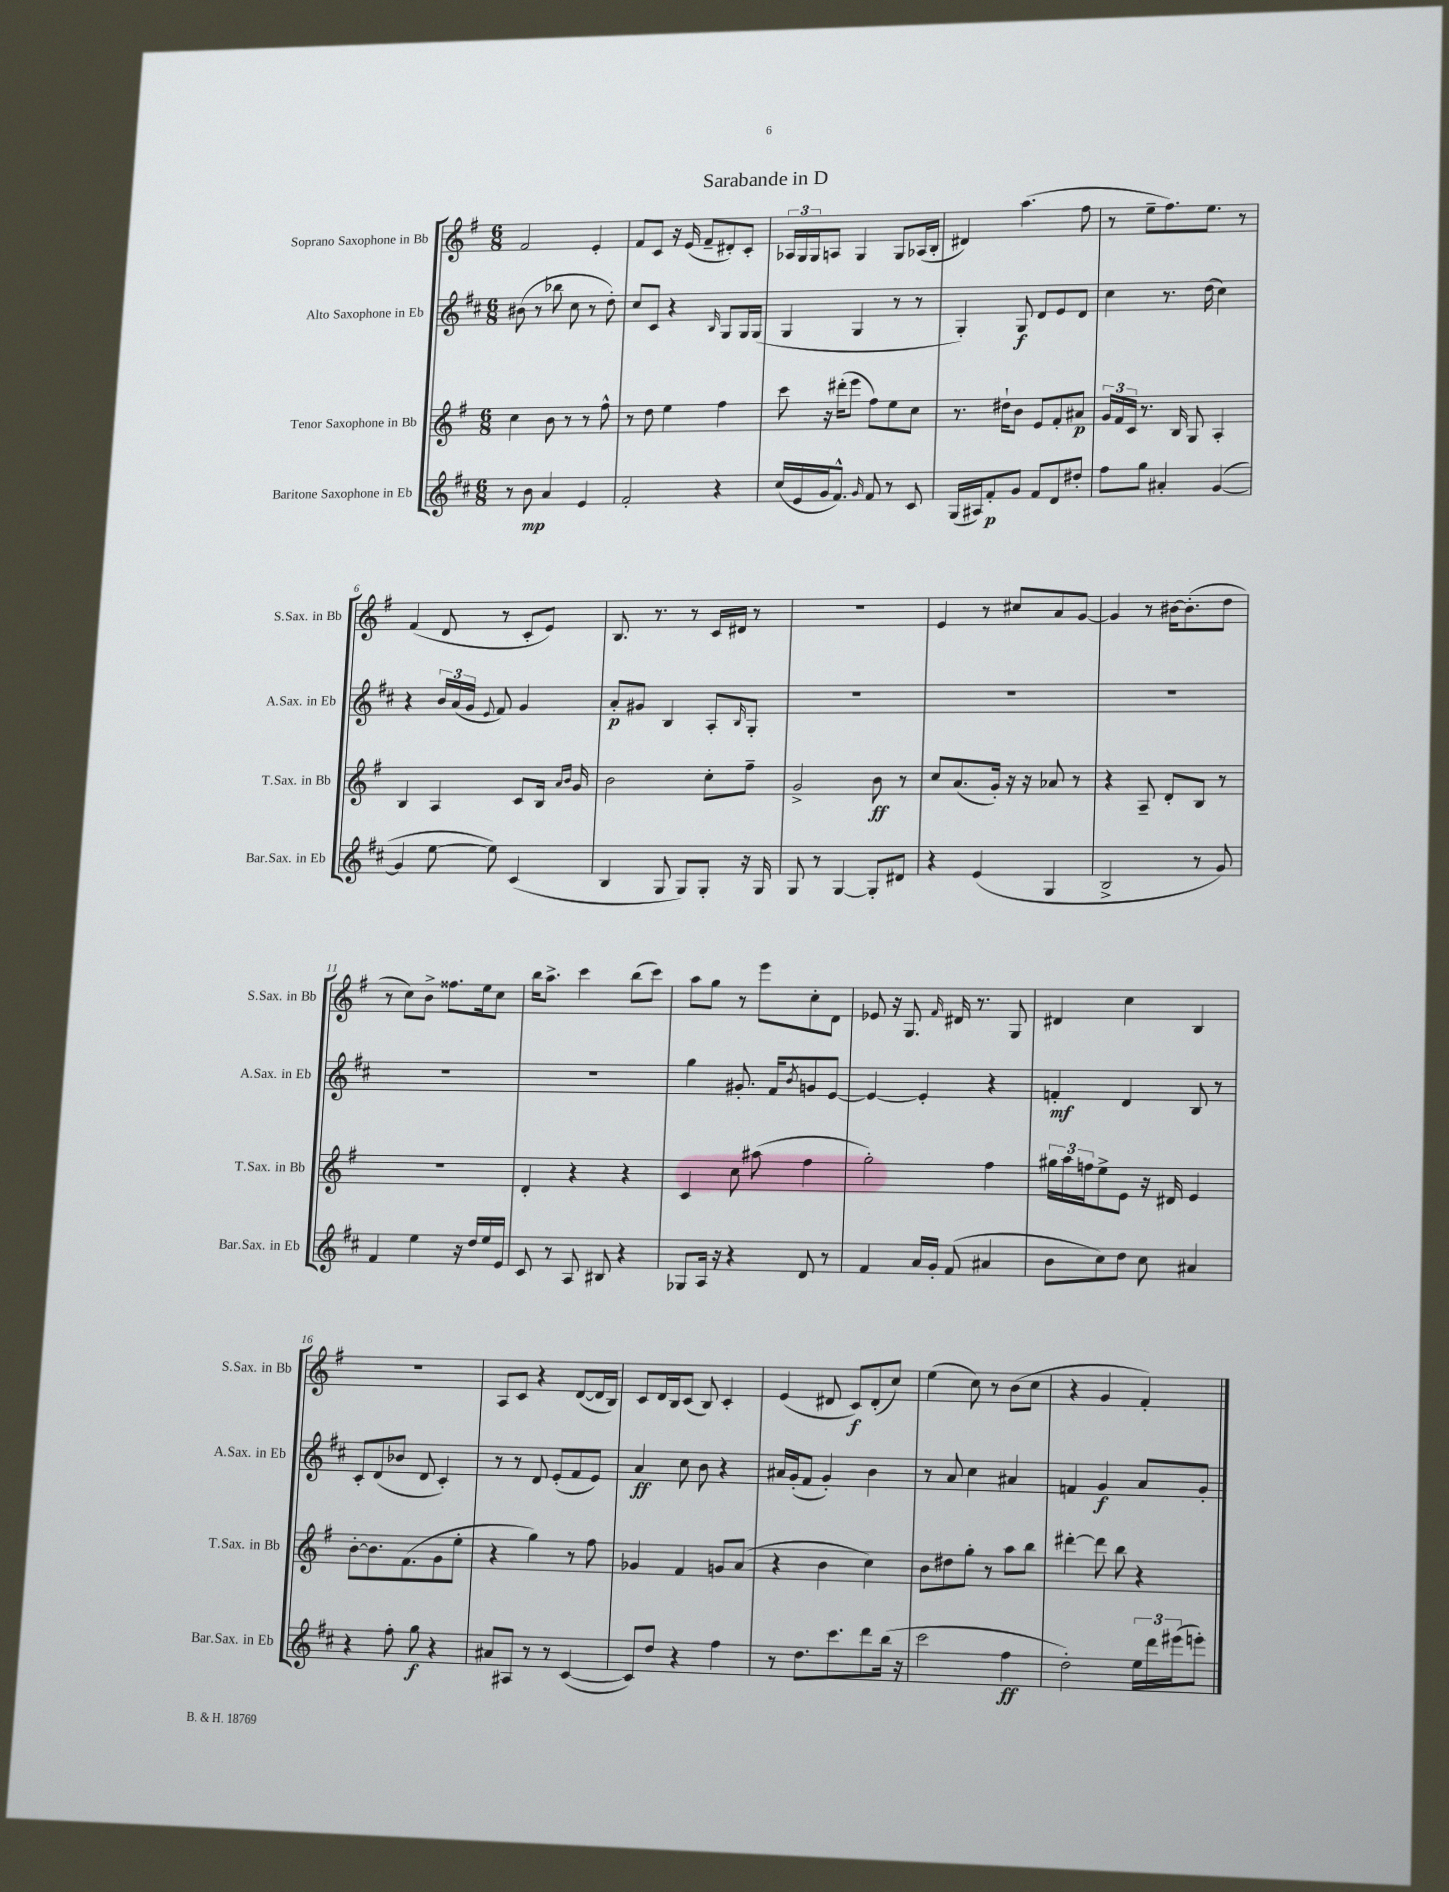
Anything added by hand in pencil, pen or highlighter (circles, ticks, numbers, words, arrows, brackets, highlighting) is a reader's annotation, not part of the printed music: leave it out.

**kern	**dynam	**kern	**dynam	**kern	**dynam	**kern	**dynam
*part4	*part4	*part3	*part3	*part2	*part2	*part1	*part1
*staff4	*staff4	*staff3	*staff3	*staff2	*staff2	*staff1	*staff1
*I"Baritone Saxophone in Eb	*	*I"Tenor Saxophone in Bb	*	*I"Alto Saxophone in Eb	*	*I"Soprano Saxophone in Bb	*
*I'Bar.Sax. in Eb	*	*I'T.Sax. in Bb	*	*I'A.Sax. in Eb	*	*I'S.Sax. in Bb	*
*clefG2	*	*clefG2	*	*clefG2	*	*clefG2	*
*k[f#c#]	*	*k[f#]	*	*k[f#c#]	*	*k[f#]	*
*M6/8	*	*M6/8	*	*M6/8	*	*M6/8	*
=1	=1	=1	=1	=1	=1	=1	=1
8r	.	4cc\	.	(8b#X\	.	2f#/	.
8b\	mp	.	.	8r	.	.	.
4a/	.	8b\	.	8bb-X\	.	.	.
.	.	8r	.	8cc#\	.	.	.
4e/	.	8r	.	8r	.	4e'/	.
.	.	8ff#^^\	.	8dd'\)	.	.	.
=2	=2	=2	=2	=2	=2	=2	=2
2f#'/	.	8r	.	8cc#/L	.	8f#/L	.
.	.	8dd\	.	8c#/J	.	8c/J	.
.	.	4ee\	.	4r	.	16r	.
.	.	.	.	.	.	(16e/	.
.	.	.	.	.	.	8f#~/L	.
.	.	.	.	16qqB/	.	.	.
4r	.	4ff#\	.	8G/L	.	8d#X'/)	.
.	.	.	.	16G/L	.	8c'/J	.
.	.	.	.	(16G/JJ	.	.	.
=3	=3	=3	=3	=3	=3	=3	=3
(16cc#/LL	.	8ccc\	.	4G/	.	24A-X/LL	.
.	.	.	.	.	.	24G/	.
16e/	.	.	.	.	.	.	.
.	.	.	.	.	.	24G/J	.
16g/J	.	16r	.	.	.	8An/J	.
8.f#^^/J)	.	(16ddd#X'\KL	.	.	.	.	.
.	.	8eee\J	.	4G/	.	4G/	.
16qqg/	.	.	.	.	.	.	.
8f#/	.	8ff#\L)	.	.	.	.	.
8r	.	8ee\	.	8r	.	8G/L	.
8c#/	.	8cc\J	.	8r	.	(16A-X/L	.
.	.	.	.	.	.	16B'/JJ	.
=4	=4	=4	=4	=4	=4	=4	=4
(16G/LL	.	8.r	.	4G'/)	.	4d#X/)	.
16A#X/J)	.	.	.	.	.	.	.
8f#'/	p	.	.	.	.	.	.
.	.	16dd#X`\KL	.	.	.	.	.
8g/J	.	8b\J	.	8G/	f	(4.aa\	.
8f#/L	.	8e/L	.	8d/L	.	.	.
8d/	.	8f#'/	.	8e/	.	.	.
8dd#X'/J	.	8a#X/J	p	8d/J	.	8ff#\	.
=5	=5	=5	=5	=5	=5	=5	=5
8ff#\L	.	24g/LL	.	4cc#\	.	8r	.
.	.	24f#/	.	.	.	.	.
.	.	24c/JJ	.	.	.	.	.
8gg\J	.	8.r	.	.	.	8ee~\L	.
4a#X'/	.	.	.	8.r	.	8.ff#\)	.
.	.	16B/	.	.	.	.	.
.	.	8G/	.	.	.	.	.
.	.	.	.	(16dd\	.	8.ee\J	.
([4g/	.	4A'/	.	4cc#\)	.	.	.
.	.	.	.	.	.	8r	.
!!LO:LB:g=z
=6	=6	=6	=6	=6	=6	=6	=6
4g/]	.	4B/	.	4r	.	(4f#/	.
[8ee\	.	4A/	.	24b/LL	.	8d/	.
.	.	.	.	(24a/	.	.	.
.	.	.	.	24g/JJ	.	.	.
.	.	.	.	8qqe/	.	.	.
8ee\])	.	.	.	8f#/)	.	8r	.
(4c#/	.	8c/L	.	4g/	.	8c'/L	.
.	.	16B/Jk	.	.	.	8e/J)	.
.	.	16qqa/LL	.	.	.	.	.
.	.	16qqb/JJ	.	.	.	.	.
.	.	16g/	.	.	.	.	.
=7	=7	=7	=7	=7	=7	=7	=7
4B/	.	2b\	.	8a'/L	p	8.B/	.
.	.	.	.	8g#X/J	.	.	.
.	.	.	.	.	.	8.r	.
8G/	.	.	.	4B/	.	.	.
8G/L)	.	.	.	.	.	8r	.
8G'/J	.	8cc'\L	.	8A'/L	.	16c/LL	.
.	.	.	.	.	.	16d#X/JJ	.
.	.	.	.	16qqB/	.	.	.
16r	.	8ff#~\J	.	8G'/J	.	8r	.
16G/	.	.	.	.	.	.	.
=8	=8	=8	=8	=8	=8	=8	=8
8G/	.	2g^/	.	2.r	.	2.r	.
8r	.	.	.	.	.	.	.
[4G/	.	.	.	.	.	.	.
8G'/L]	.	8b\	ff	.	.	.	.
8d#X/J	.	8r	.	.	.	.	.
=9	=9	=9	=9	=9	=9	=9	=9
4r	.	8cc/L	.	2.r	.	4e/	.
.	.	(8.a/	.	.	.	.	.
(4e/	.	.	.	.	.	8r	.
.	.	16g'/Jk)	.	.	.	.	.
.	.	16r	.	.	.	8cc#X/L	.
.	.	16r	.	.	.	.	.
4G/	.	8a-X/	.	.	.	8a/	.
.	.	8r	.	.	.	[8g/J	.
=10	=10	=10	=10	=10	=10	=10	=10
2B^/	.	4r	.	2.r	.	4g/]	.
.	.	8A~/	.	.	.	8r	.
.	.	8d'/L	.	.	.	[16b#X\KL	.
.	.	.	.	.	.	(8.b#'\]	.
8r	.	8B/J	.	.	.	.	.
8g/)	.	8r	.	.	.	8dd\J	.
!!LO:LB:g=z
=11	=11	=11	=11	=11	=11	=11	=11
4f#/	.	2.r	.	2.r	.	8r	.
.	.	.	.	.	.	8cc\L)	.
4ee\	.	.	.	.	.	8b^\J	.
.	.	.	.	.	.	8.ff##X\L	.
16r	.	.	.	.	.	.	.
16dd/LL	.	.	.	.	.	16ee\k	.
16ee/	.	.	.	.	.	8cc\J	.
16e/JJ	.	.	.	.	.	.	.
=12	=12	=12	=12	=12	=12	=12	=12
8c#/	.	4d'/	.	2.r	.	16bb\KL	.
.	.	.	.	.	.	8.aa^\J	.
8r	.	.	.	.	.	.	.
8A/	.	4r	.	.	.	4ccc\	.
8B#X/	.	.	.	.	.	.	.
4r	.	4r	.	.	.	(8bb\L	.
.	.	.	.	.	.	8ccc\J)	.
=13	=13	=13	=13	=13	=13	=13	=13
8G-X/L	.	4c/	.	4gg\	.	8aa\L	.
16A/Jk	.	.	.	.	.	8gg\J	.
16r	.	.	.	.	.	.	.
4r	.	8cc\	.	8.g#X'/	.	8r	.
.	.	(8aa#X\	.	.	.	8eee\L	.
.	.	.	.	16f#/KL	.	.	.
.	.	.	.	8qb/	.	.	.
8d/	.	4ff#\	.	8gn/	.	8cc'\	.
8r	.	.	.	[8e/J	.	8d\J	.
=14	=14	=14	=14	=14	=14	=14	=14
4f#/	.	2gg'\)	.	4e/_	.	8e-X/	.
.	.	.	.	.	.	16r	.
.	.	.	.	.	.	8.G/	.
16a/LL	.	.	.	4e'/]	.	.	.
16g'/JJ	.	.	.	.	.	.	.
.	.	.	.	.	.	16qqf#/	.
(8f#/	.	.	.	.	.	16d#X/	.
.	.	.	.	.	.	8.r	.
4a#X/	.	4ff#\	.	4r	.	.	.
.	.	.	.	.	.	8G/	.
=15	=15	=15	=15	=15	=15	=15	=15
8b\L	.	24gg#X\LL	.	4fn'/	mf	4d#X/	.
.	.	24aa\	.	.	.	.	.
.	.	24ffn\J	.	.	.	.	.
8cc#\)	.	8ee^\	.	.	.	.	.
8dd\J	.	8e\J	.	4d/	.	4cc\	.
8cc#\	.	16r	.	.	.	.	.
.	.	16d#X/	.	.	.	.	.
4a#X/	.	4e/	.	8B/	.	4B/	.
.	.	.	.	8r	.	.	.
!!LO:LB:g=z
=16	=16	=16	=16	=16	=16	=16	=16
4r	.	[8b'\L	.	8c#'/L	.	2.r	.
.	.	8.b\]	.	(8d/	.	.	.
8ff#'\	.	.	.	8b-X/J	.	.	.
.	.	(8.f#\	.	.	.	.	.
8gg\	f	.	.	8d/	.	.	.
4r	.	8g\	.	4c#'/)	.	.	.
.	.	8ee'\J	.	.	.	.	.
=17	=17	=17	=17	=17	=17	=17	=17
8a#X/L	.	4r	.	8r	.	8A/L	.
8A#X/J	.	.	.	8r	.	8c/J	.
8r	.	4gg\)	.	8d/	.	4r	.
8r	.	.	.	(8e'/L	.	.	.
([4c#/	.	8r	.	8f#/	.	([8d/L	.
.	.	8ff#\	.	8e/J)	.	16d/L]	.
.	.	.	.	.	.	16B/JJ)	.
=18	=18	=18	=18	=18	=18	=18	=18
8c#/L])	.	4g-X/	.	4a/	ff	8c/L	.
8dd/J	.	.	.	.	.	16d/L	.
.	.	.	.	.	.	16B/J	.
4r	.	4f#/	.	8cc#\	.	(8c/J	.
.	.	.	.	8b\	.	8B/)	.
4ff#\	.	8gn/L	.	4r	.	4c'/	.
.	.	(8a/J	.	.	.	.	.
=19	=19	=19	=19	=19	=19	=19	=19
8r	.	4r	.	16a#X/LL	.	(4e/	.
.	.	.	.	(16g'/J	.	.	.
8.dd\L	.	.	.	8f#/J	.	.	.
.	.	4b\	.	4g'/)	.	8d#X/	.
8.ccc#\	.	.	.	.	.	.	.
.	.	.	.	.	.	8c/L)	f
8ddd\	.	4cc\)	.	4b\	.	(8d#'/	.
(16bb\Jk	.	.	.	.	.	8cc/J)	.
16r	.	.	.	.	.	.	.
=20	=20	=20	=20	=20	=20	=20	=20
2ccc#\	.	8b\L	.	8r	.	(4ee\	.
.	.	8dd#X\	.	8a/	.	.	.
.	.	8gg'\J	.	4cc#\	.	8cc\)	.
.	.	8r	.	.	.	8r	.
4ff#\	ff	8aa\L	.	4a#X/	.	(8b\L	.
.	.	8bb\J	.	.	.	8cc\J	.
=21	=21	=21	=21	=21	=21	=21	=21
2dd'\)	.	[4ddd#X'\	.	4fn/	.	4r	.
.	.	8ddd#\]	.	4g/	f	4g/	.
.	.	8bb\	.	.	.	.	.
24ee\LL	.	4r	.	8a/L	.	4f#'/)	.
24ddd\	.	.	.	.	.	.	.
(24eee#X\J	.	.	.	.	.	.	.
8eeen'\J)	.	.	.	8g'/J	.	.	.
==	==	==	==	==	==	==	==
*-	*-	*-	*-	*-	*-	*-	*-
